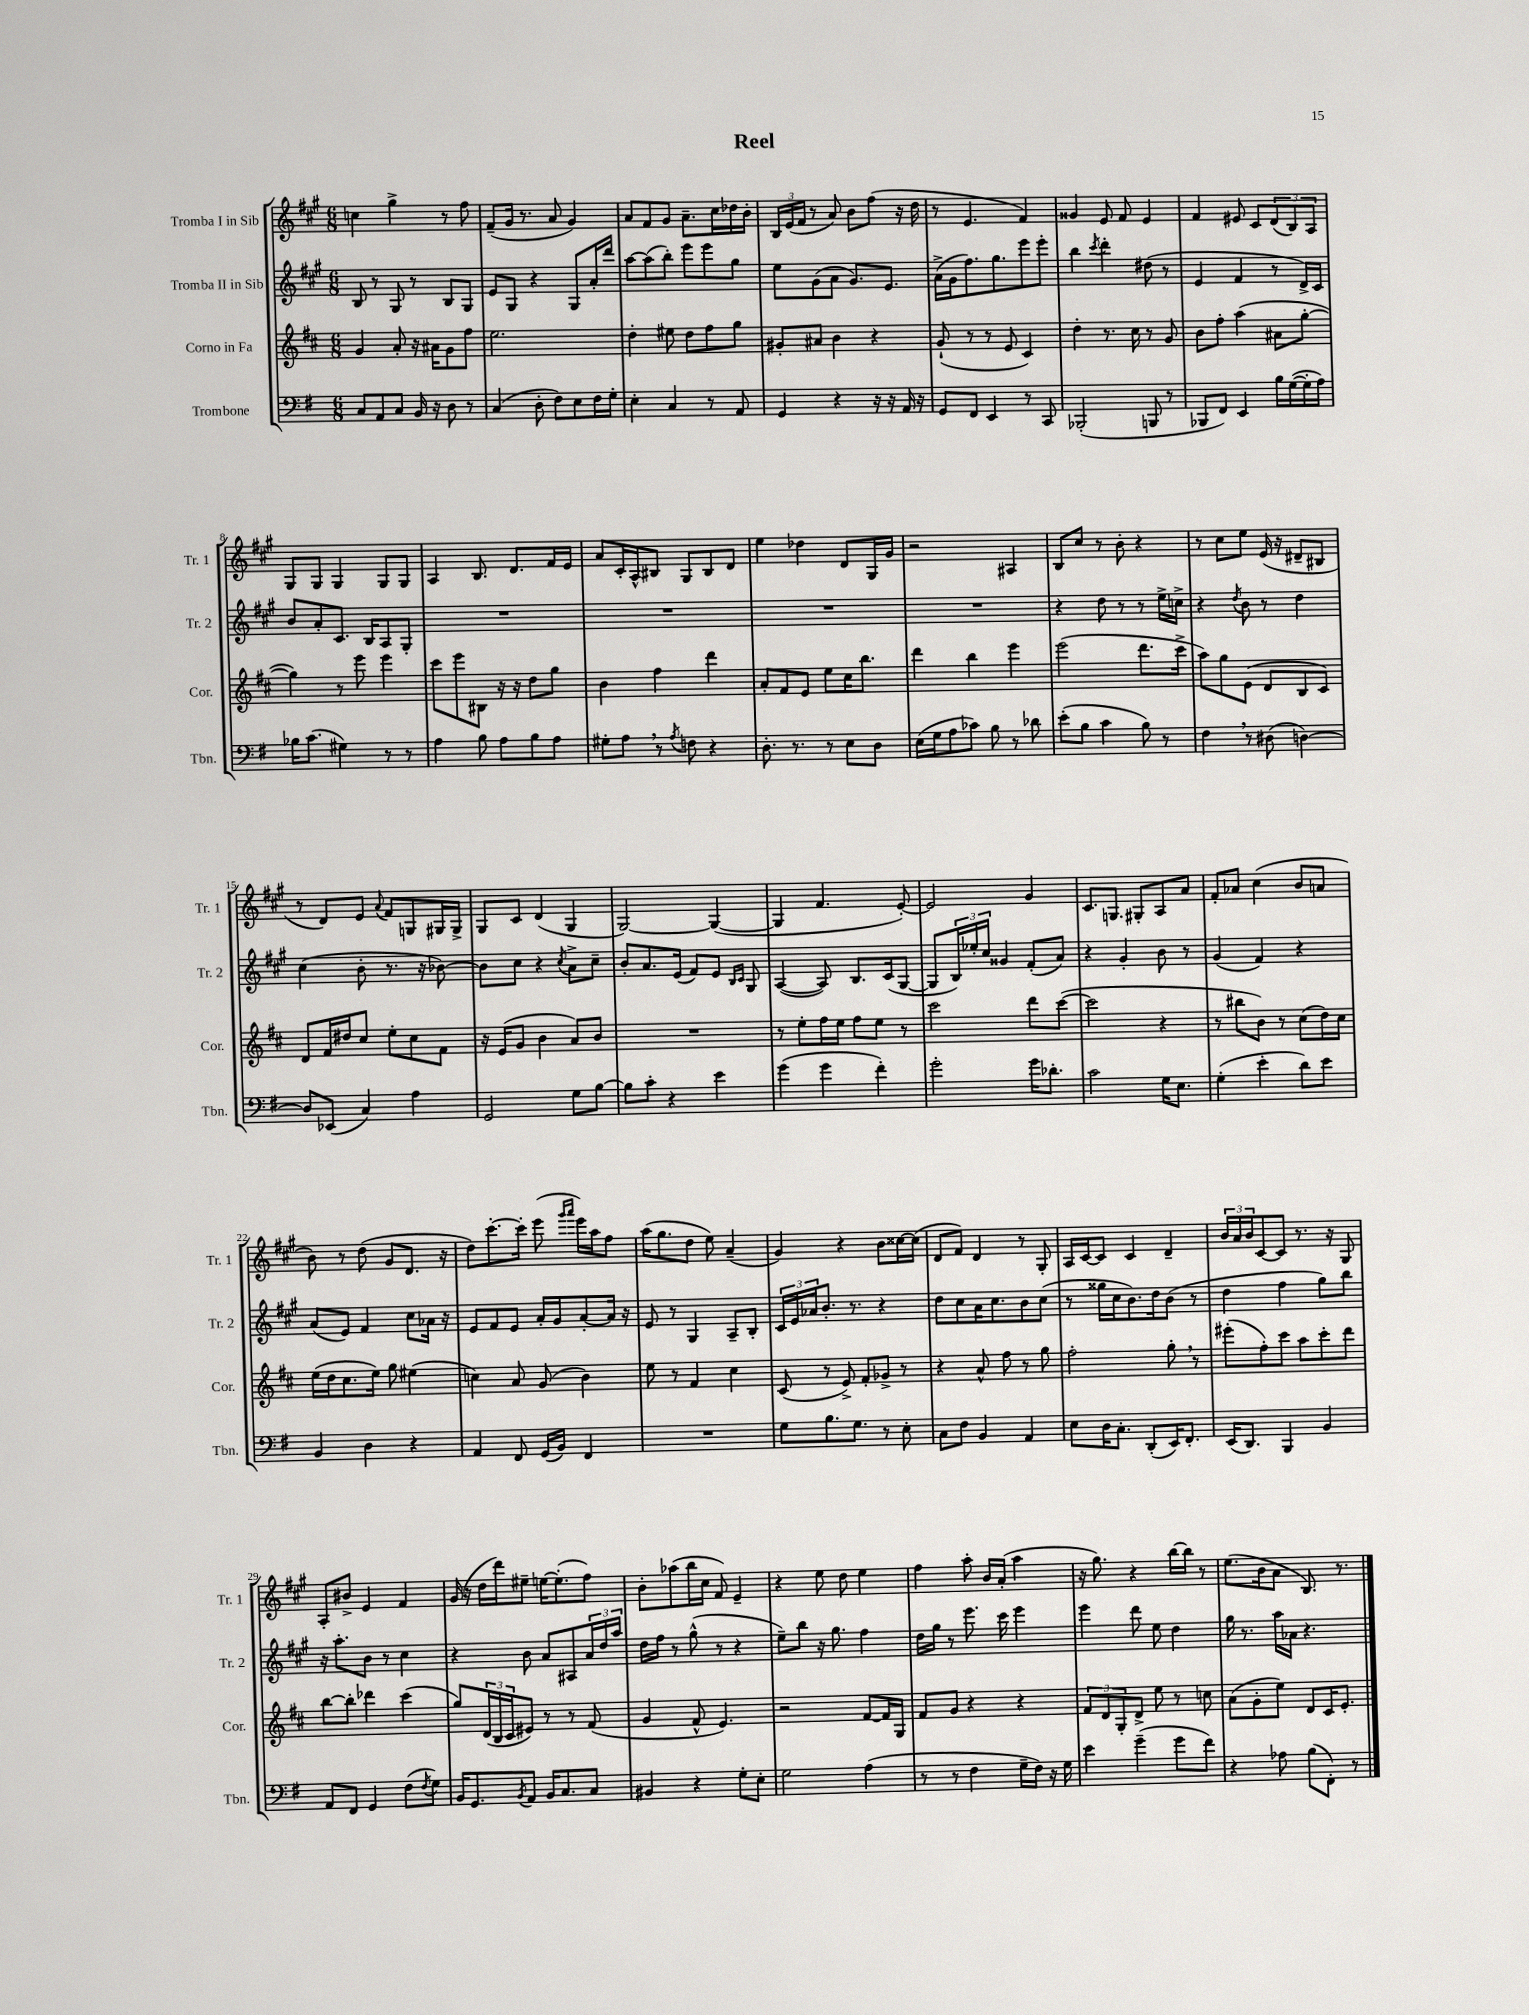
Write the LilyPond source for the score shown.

\header { title = "Reel" }
<<
\new StaffGroup <<
\new Staff = "s0" \with { instrumentName = "Tromba I in Sib" shortInstrumentName = "Tr. 1" } {
    \clef treble \key a \major \numericTimeSignature \time 6/8
    c''4 gis''4-> r8 fis''8 |
    fis'8--( gis'16 r8. a'8 gis'4) |
    a'8 fis'8 gis'8 a'8.-- cis''16 des''16 b'16-. |
    \tuplet 3/2 { b16 e'16( fis'16 } r8 a'8) b'8 fis''8( r16 d''16 |
    r8 e'4. fis'4) |
    gisis'4 e'8 fis'8 e'4 |
    fis'4 eis'8 cis'8 \tuplet 3/2 { d'8( b8) a8 } |
    gis8 gis8 gis4 gis8 gis8 |
    a4 b8. d'8. fis'16 e'16 |
    a'8 cis'16-. a16-^ bis8 gis8 bis8 d'8 |
    e''4 des''4 d'8 gis16 gis'16 |
    r2 ais4 |
    b8 cis''8 r8 b'8-. r4 |
    r8 cis''8 e''8 e'16( r16 dis'8-- bis8 |
    r8 d'8) e'8 \appoggiatura { a'8 } fis'8 g8 gis16 gis16-> |
    gis8 cis'8 d'4( gis4 |
    gis2~) gis4~( |
    gis4 fis'4. e'8~-.) |
    e'2 gis'4 |
    cis'8. g8. gis8-. a8 a'8 |
    fis'8-. aes'8 cis''4( b'8 a'8 |
    b'8) r8 d''8( gis'8 d'8. r16 |
    d''8) cis'''8.~-. cis'''16-. e'''8( \grace { gis'''16 a'''16 } e'''16) a''16 fis''8 |
    a''16( gis''8. d''8 e''8) a'4--( |
    gis'4) r4 b'8 cisis''16~ cisis''16( |
    d'8 fis'8) d'4 r8 gis8-. |
    a16 cis'16~ cis'8 cis'4 d'4-- |
    \tuplet 3/2 { b'16 a'16 b'16 } cis'8~ cis'8 r8. r16 gis8 |
    a8-. bis'8-> e'4 fis'4 |
    gis'16( r16 d''16 d'''16) eis''8-- e''16~ e''8.-.( fis''8) |
    b'8-. aes''8( b''16 cis''16 fis'8) e'4-- |
    r4 e''8 d''8 e''4 |
    fis''4 a''8-. b'16 a'16-.( a''4 |
    r16 gis''8.) r4 b''16~ b''16 r8 |
    e''8.( b'16 a'8 b8.) r8. \bar "|." |
}
\new Staff = "s1" \with { instrumentName = "Tromba II in Sib" shortInstrumentName = "Tr. 2" } {
    \clef treble \key a \major \numericTimeSignature \time 6/8
    b8 r8 gis8 r8 b8 gis8 |
    e'8 gis8 r4 gis8 a'16-. d'''16 |
    a''8~ a''8( b''8-.) e'''8 e'''8 gis''8 |
    e''8 gis'8( a'8 gis'8.) e'8. |
    a'16->( gis'16 fis''8.) gis''8. e'''8 e'''8-. |
    b''4 \acciaccatura { cis'''8 } d'''4-. dis''8( r8 |
    e'4 fis'4 r8 d'16->) cis'16 |
    b'8 a'8-. cis'8. b16 a8 gis8-. |
    R2. |
    R2. |
    R2. |
    R2. |
    r4 d''8 r8 r8 e''16-> c''16-> |
    r4 \acciaccatura { d''8 } b'8 r8 d''4 |
    cis''4( b'8-. r8. r16 bes'8~) |
    bes'8 cis''8 r4 \acciaccatura { cis''8 } a'8-> cis''8-- |
    b'8-. a'8. e'16( fis'8) e'8 \grace { b16 cis'16 } gis8 |
    a4~( a8) b8. cis'16( gis8~ |
    gis8 \tuplet 3/2 { b16) ees''16-. cis''16 } gisis'4 fis'8-.( a'8) |
    r4 gis'4-. b'8 r8 |
    gis'4( fis'4) r4 |
    a'8( e'8) fis'4 cis''8 aes'16 r16 |
    e'8 fis'8 e'8 a'16-. gis'16 a'8~-. a'16 r16 |
    e'8 r8 gis4 a8-- b8-. |
    \tuplet 3/2 { cis'16 e'16 aes'16 } b'8.-. r8. r4 |
    d''8 cis''8 a'16 cis''8. b'8 cis''8( |
    r8 gisis''16 cis''16 b'8.) d''16 b'8( r8 |
    d''4 fis''4 gis''8) b''8 |
    r16 a''8.-. b'8 r8 cis''4 |
    r4 b'8 a'8 ais8 \tuplet 3/2 { a'16 d''16 a''16 } |
    d''16 fis''16 r8 gis''8-^( r8 r4 |
    e''8--) b''8 r16 gis''8. fis''4 |
    d''16 gis''16 r8 e'''8. cis'''16 e'''4 |
    e'''4 d'''8 e''8 d''4 |
    gis''16 r8. a''16 aes'16 r4. \bar "|." |
}
\new Staff = "s2" \with { instrumentName = "Corno in Fa" shortInstrumentName = "Cor." } {
    \clef treble \key d \major \numericTimeSignature \time 6/8
    g'4 a'8-. r16 ais'16 g'8 fis''8 |
    e''2. |
    d''4-. eis''8 d''8 fis''8 g''8 |
    gis'8-. ais'8 b'4 r4 |
    g'8-!( r8 r8 e'8 cis'4) |
    d''4-. r8. cis''16 r8 g'8 |
    b'8 fis''8-. a''4( ais'8 g''8~-. |
    g''4) r8 e'''8 e'''4 |
    cis'''8 e'''8 bis8 r16 r16 d''8 g''8 |
    b'4 fis''4 d'''4 |
    a'8-. fis'8 e'8 e''8 cis''16 b''8. |
    d'''4 b''4 e'''4 |
    e'''2( d'''8. cis'''16-> |
    a''8) g''8 e'8( d'8 b8 cis'8) |
    d'8 fis'16 dis''16 cis''8 e''8-. cis''8 fis'8 |
    r16 e'16( g'8 b'4 a'8) b'8 |
    R2. |
    r8 e''8-. fis''16 e''16 fis''8 e''8 r8 |
    cis'''2 d'''8 cis'''8~( |
    cis'''2 r4 |
    r8 bis''8 b'8) r8 cis''8( d''16) cis''16 |
    e''16( d''16 cis''8. e''16) g''8 eis''4( |
    c''4) a'8 g'8( b'4) |
    e''8 r8 fis'4 cis''4 |
    cis'8( r8 e'8->) fis'8-. ges'8-> r8 |
    r4 a'8-^ fis''8 r8 g''8 |
    fis''2-. g''8-. \breathe r8 |
    eis'''8-.( fis''8-.) cis'''8 a''8 cis'''8-. d'''8 |
    b''8~ b''8-. des'''4 cis'''4( |
    g''8) \tuplet 3/2 { d'16( b16 cis'16 } eis'8) r8 r8 fis'8( |
    g'4 fis'8-^ e'4.) |
    r2 fis'8~ fis'16 g16 |
    fis'8 g'8 r4 r4 |
    \tuplet 3/2 { fis'8 d'8 g8-. } d'8-> e''8 r8 c''8 |
    a'8( g'8-. e''8) d'8 cis'16 e'8.-. \bar "|." |
}
\new Staff = "s3" \with { instrumentName = "Trombone" shortInstrumentName = "Tbn." } {
    \clef bass \key g \major \numericTimeSignature \time 6/8
    c8 a,8 c8 b,16 r16 d8 r8 |
    c4( d8-. fis8) e8 fis16 g16-. |
    e4-. c4 r8 a,8 |
    g,4 r4 r16 r16 a,16 r16 |
    g,8 fis,8 e,4 r8 c,8 |
    bes,,2-.( b,,8 r8 |
    bes,,8 fis,8) e,4 b16 g16~( g16-. a16) |
    bes16 c'8.( gis4) r8 r8 |
    a4 b8 a8 b8 a8 |
    gis8-. a8 \breathe r8 \acciaccatura { a8 } f8 r4 |
    d8.-. r8. r8 e8 d8 |
    e16( g16 a8 ces'8) b8 r8 des'8 |
    e'8-.( b8 c'4 b8) r8 |
    fis4 \breathe r8 dis8( d4~) |
    d8 ees,8( c4) a4 |
    g,2 g8 b8~ |
    b8 c'8-. r4 e'4 |
    g'4( g'4 fis'4-.) |
    g'2-. g'16 des'8.-. |
    c'2 g16 e8. |
    g4-.( e'4-. d'8) e'8 |
    b,4 d4 r4 |
    a,4 fis,8 g,16( b,16) fis,4 |
    R2. |
    g8 b8. g8. r8 e8-. |
    c8 fis8 b,4 a,4 |
    e8 d16 c8.-. d,8-.( e,16) fis,8.-. |
    e,16( d,8.) b,,4 b,4 |
    a,8 fis,8 g,4 fis8( \acciaccatura { fis8 } g8) |
    b,16 g,8. \acciaccatura { b,8 } a,8 b,16 c8. c8 |
    bis,4 r4 g8-. e8-. |
    g2 a4( |
    r8 r8 fis4 g16-- fis16) r16 g16 |
    e'4 g'4--( g'8 fis'8) |
    r4 aes8 b8( fis,8-.) r8 \bar "|." |
}
>>
>>
